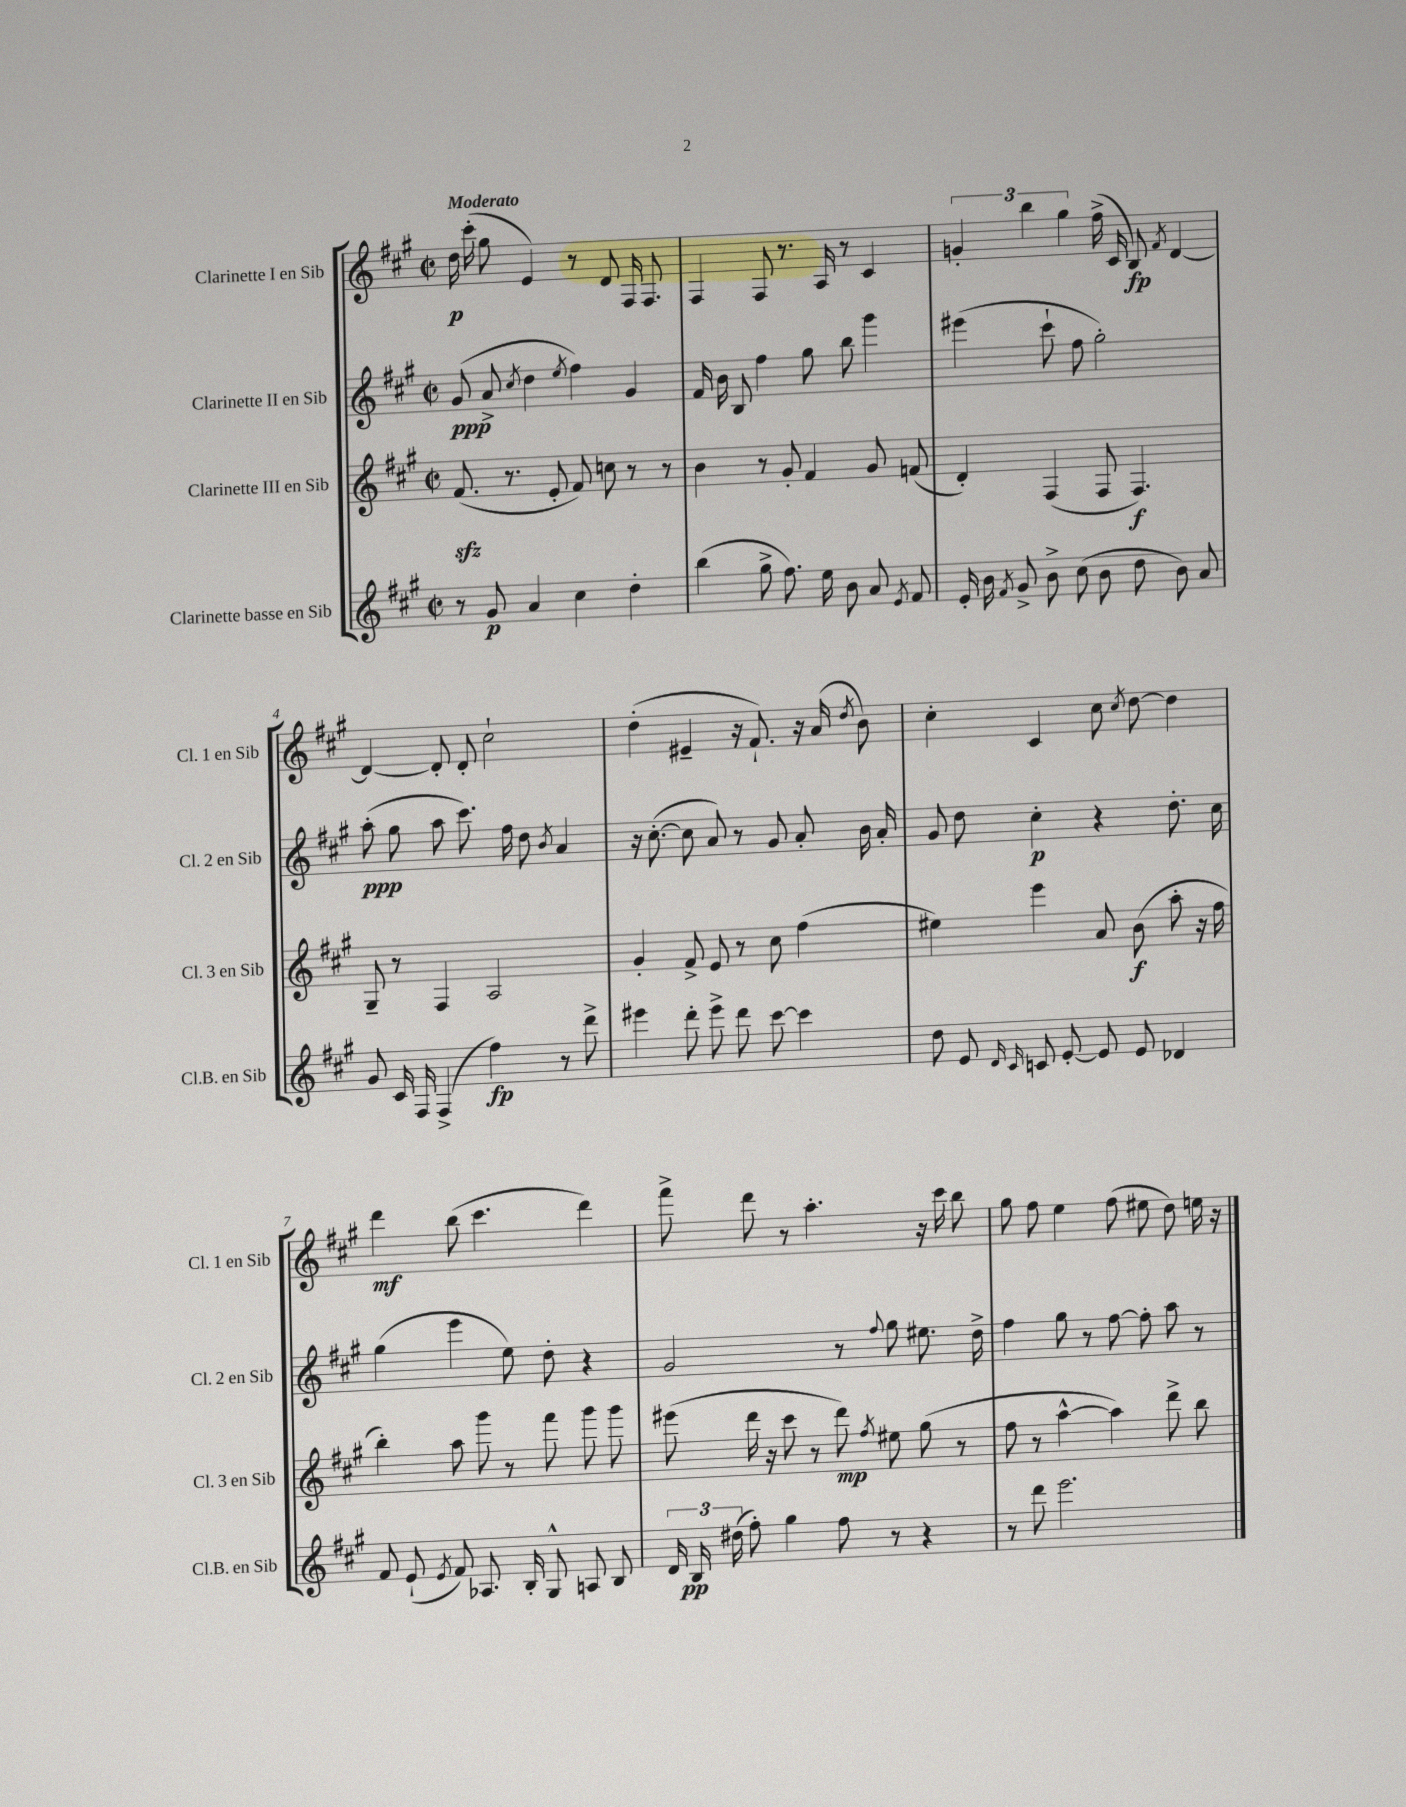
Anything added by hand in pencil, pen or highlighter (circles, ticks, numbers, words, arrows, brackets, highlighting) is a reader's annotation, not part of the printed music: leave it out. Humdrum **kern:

**kern	**kern	**kern	**kern
*staff4	*staff3	*staff2	*staff1
*clefG2	*clefG2	*clefG2	*clefG2
*k[f#c#g#]	*k[f#c#g#]	*k[f#c#g#]	*k[f#c#g#]
*M2/2	*M2/2	*M2/2	*M2/2
*met(c|)	*met(c|)	*met(c|)	*met(c|)
8r	(8.f#	(8g#	16dd
.	.	.	(16ccc#'
8g#	.	8a^	8gg#
.	8.r	.	.
.	.	8qcc#	.
4a	.	4dd	4e)
.	8e'	.	.
.	.	8qee	.
4cc#	8f#)	4ff#)	8r
.	8cc	.	8d
4dd'	8r	4g#	16F#
.	.	.	8.F#
.	8r	.	.
=	=	=	=
(4bb	4b	16f#	4F#
.	.	16b	.
.	.	8B	.
8gg#^	8r	4ff#	8F#
8.ff#)	8g#'	.	8.r
.	4f#	8gg#	.
16ee	.	.	16A
8b	.	8bb	8r
8a	8g#	4ggg#	4c#
8qe	.	.	.
8f#	(8f	.	.
=	=	=	=
16e'	4d')	(4eee#	6g'
16b	.	.	.
8qf#	.	.	.
8g#^	.	.	.
.	.	.	6bb
8b^	(4F#	8ccc#`	.
.	.	.	6gg#
(8cc#	.	8ff#	.
8b	8F#	2gg#')	(16ff#^
.	.	.	16c#
8dd	4.F#)	.	8B)
.	.	.	8qf#
8b)	.	.	[4d
8a	.	.	.
=	=	=	=
8g#	8G#~	(8aa'	4d_
16c#	8r	8gg#	.
16F#	.	.	.
(4F#^	4F#	8aa	8d']
.	.	8.ccc#)	8d'
4ff#)	2A	.	2cc#`
.	.	16ff#	.
.	.	8dd	.
.	.	8qb	.
8r	.	4a	.
8ddd^	.	.	.
=	=	=	=
4eee#	4g#'	16r	(4dd'
.	.	([8.cc#'	.
8ddd'	8f#^	8cc#]	4e#~
8eee#^	8e	8a)	.
8ddd	8r	8r	16r
.	.	.	8.f#`)
[8ccc#	8cc#	8g#	.
4ccc#]	(4ff#	8a'	16r
.	.	.	(16a
.	.	.	8qdd
.	.	16b	8b)
.	.	16a'	.
=	=	=	=
8dd	4ee#)	8g#	4cc#'
8e	.	8dd	.
16qqd	.	.	.
16qqc#	.	.	.
8c	4eee	4cc#'	4c#
[8e'	.	.	.
8e]	8a	4r	8cc#
.	.	.	8qcc#
8e	(8b	.	[8dd
4d-	8aa'	8.dd'	4dd]
.	16r	.	.
.	16ff#	16cc#	.
=	=	=	=
8f#	4bb')	(4gg#	4ddd
(8e`	.	.	.
8qe	.	.	.
8f#)	8aa	4eee	(8bb
8.A-	8ggg#	.	4.ccc#
.	8r	8ee)	.
16B'	.	.	.
8G#^^	8fff#	8dd'	.
8A	8ggg#	4r	4ddd)
8B	8ggg#	.	.
=	=	=	=
24d	(8eee#	2g#	8fff#^
24B	.	.	.
(24dd#	.	.	.
8ff#')	16ddd	.	8ddd
.	16r	.	.
4gg#	8ccc#	.	8r
.	8r	.	4.aa'
8ff#	8ddd)	8r	.
.	8qff#	8qqff#	.
8r	8ee#	8gg#	.
4r	(8gg#	8.ee#	16r
.	.	.	16ccc#
.	8r	.	8bb
.	.	16dd^	.
=	=	=	=
8r	8ff#	4ff#	8gg#
8ddd	8r	.	8ff#
2.eee	[4aa^^	8gg#	4ee
.	.	8r	.
.	4aa])	[8ff#	(8ff#
.	.	8ff#']	8ee#
.	8ddd^	8aa	8dd)
.	8bb	8r	16ee
.	.	.	16r
==	==	==	==
*-	*-	*-	*-
